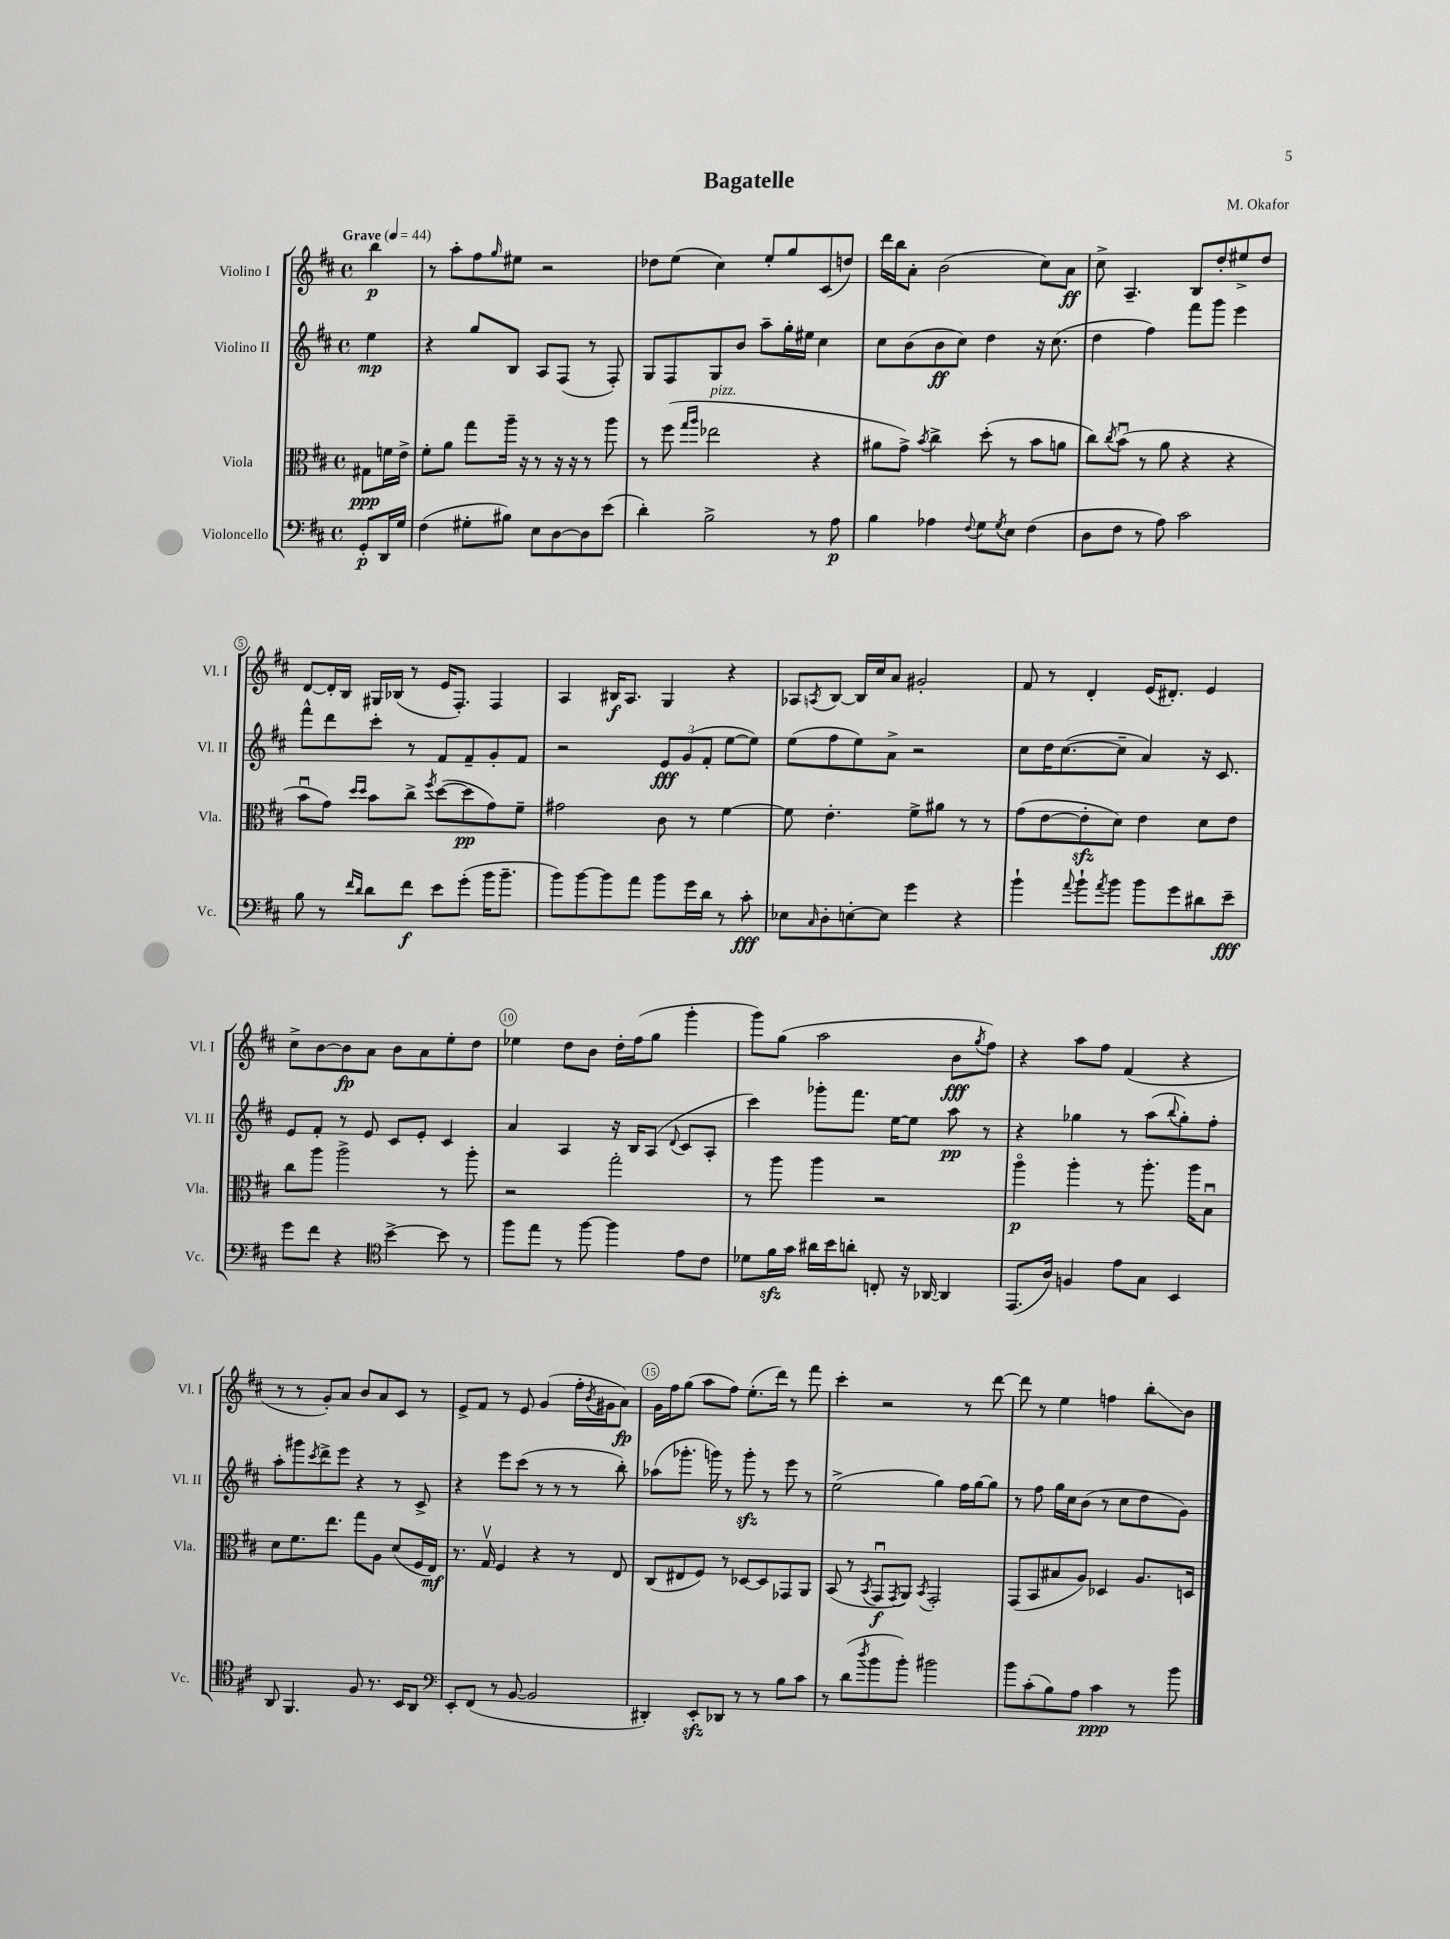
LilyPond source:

\header { title = "Bagatelle" composer = "M. Okafor" }
<<
\new StaffGroup <<
\new Staff = "s0" \with { instrumentName = "Violino I" shortInstrumentName = "Vl. I" } {
    \clef treble \key d \major \defaultTimeSignature \time 4/4 \partial 4 \tempo "Grave" 4 = 44
    b''4\p |
    r8 a''8-. fis''8 \grace { g''16 } eis''8 r2 |
    des''8 e''8( cis''4) e''8-. g''8 cis'8( d''8) |
    d'''16 b''16 a'8-. b'2( cis''8) a'8\ff |
    cis''8-> a4.-- b8 d''8-. eis''8-> d''8 |
    d'8~ d'16-. b16 gis16 bes16( r8 e'16 fis8.-.) fis4 |
    a4 bis16\f a8. g4 r4 |
    aes8 \acciaccatura { a8 } b8~ b16 cis''16 a'8 gis'2-. |
    fis'8 r8 d'4-. e'16( dis'8.-.) e'4 |
    cis''8-> b'8~ b'8\fp a'8 b'8 a'8 e''8-. d''8 |
    ees''4 d''8 b'8 d''16-. fis''16( g''8 g'''4-. |
    g'''8) g''8( a''2 b'8\fff \acciaccatura { g''8 } fis''8) |
    r4 a''8 fis''8 fis'4( r4 |
    r8 r8 g'8-.) a'8 b'8 a'8 cis'8 r8 |
    e'8-> fis'8 r8 e'8 g'4( fis''16-. \acciaccatura { b'8 } gis'16 a'8\fp) |
    g'16 fis''16 g''8( a''8 fis''8) e''8.-.( d'''16) r8 fis'''8 |
    cis'''4-. r2 r8 d'''8~ |
    d'''8 r8 e''4 f''4 b''8-.\glissando b'8 \bar "|." |
}
\new Staff = "s1" \with { instrumentName = "Violino II" shortInstrumentName = "Vl. II" } {
    \clef treble \key d \major \defaultTimeSignature \time 4/4 \partial 4
    e''4\mp |
    r4 g''8 b8 a8 fis8( r8 fis8-.) |
    g8 fis8 g8 b'8 a''8-- g''16-. eis''16 cis''4 |
    cis''8 b'8( b'8\ff cis''8) d''4 r16 cis''8.( |
    d''4 fis''4) fis'''8 g'''8 e'''4 |
    fis'''8-^ d'''8 cis'''8-. r8 fis'8 fis'8-- g'8-. fis'8 |
    r2 \tuplet 3/2 { e'8\fff g'8( fis'8-. } e''8~ e''8) |
    e''8( fis''8 e''8) a'8-> r2 |
    cis''8 d''16 cis''8.~( cis''8-- a'4) r16 cis'8. |
    e'8 fis'8-. r8 e'8 cis'8 e'8-. cis'4 |
    a'4 a4 r16 b16 a8( \appoggiatura { d'8 } cis'8 a8-. |
    cis'''4) ges'''8-. fis'''8. e''16~ e''8 a''8\pp r8 |
    r4 ges''4 r8 a''8( \appoggiatura { b''8 } ges''8-.) fis''8-. |
    a''8-. gis'''8 \acciaccatura { cis'''8 } d'''8-> e'''8 r4 r8 cis'8-> |
    r4 e'''8 cis'''8( r8 r8 r8 b''8-.) |
    aes''8( ges'''8.-. g'''16) r8 g'''8-.\sfz r8 e'''8 r8 |
    e''2->( g''4) fis''16 g''16~ g''8 |
    r8 fis''8 g''16 cis''16 b'8( r8 cis''8 d''8 g'8) \bar "|." |
}
\new Staff = "s2" \with { instrumentName = "Viola" shortInstrumentName = "Vla." } {
    \clef alto \key d \major \defaultTimeSignature \time 4/4 \partial 4
    gis8\ppp f'16 e'16-> |
    fis'8-. a'8 g''8 a''16-- r16 r8 r16 r16 r8 a''8 |
    r8 fis''8( \grace { g''16 a''16 } ees''2^\markup { \italic "pizz." } r4 |
    ais'8 g'8->) \acciaccatura { b'8 } cis''4-> d''8-.( r8 b'8 a'8 |
    cis''8) \acciaccatura { cis''8 } b'8\downbow( r8 a'8 r4 r4 |
    b'8\downbow g'8) \grace { d''16 d''16 } b'8 cis''8-> \acciaccatura { fis''8 } d''8~( d''8\pp g'8) fis'8-- |
    gis'2 cis'8 r8 fis'4~ |
    fis'8 e'4.-. fis'8-> ais'8 r8 r8 |
    g'8( e'8~ e'8-.\sfz d'8) e'4 d'8 e'8 |
    cis''8 a''8 a''2-> r8 a''8-. |
    r2 g''2-. |
    r8 a''8 a''4 r2 |
    a''4\flageolet\p a''4-. r8 a''8.-. a''16 b8\downbow |
    d'8 fis'8. e''8. g''8 a8 d'8( fis16 e16\mf) |
    r8. g16\upbow fis4 r4 r8 e8 |
    cis8( eis8 fis8) r8 des8~ des8 ges,8 a,8 |
    b,8( r8 \acciaccatura { b,8 } g,8\downbow\f \acciaccatura { g,8 } a,8) \acciaccatura { b,8 } g,2-. |
    g,8( b,8 bis8 a8) des4 a8. d16 \bar "|." |
}
\new Staff = "s3" \with { instrumentName = "Violoncello" shortInstrumentName = "Vc." } {
    \clef bass \key d \major \defaultTimeSignature \time 4/4 \partial 4
    g,8-.\p d,16 g16 |
    fis4( gis8-. bis8) e8 d8~ d8 e'8( |
    d'4-.) b2-> r8 a8\p |
    b4 aes4 \appoggiatura { fis8 } g8 \acciaccatura { g8 } e8 fis4( |
    d8 fis8 r8 a8) cis'2 |
    b8 r8 \grace { fis'16 d'16 } d'8 fis'8\f e'8 g'8-.( b'16 b'8.-- |
    b'8) b'8~ b'8 a'8 b'8 g'16 d'16 r8 cis'8-.\fff |
    ees8 \grace { cis16 } d8-. e8~-. e8 g'4 r4 |
    b'4-! \appoggiatura { a'8 } b'8-! \acciaccatura { a'8 } b'8 b'8 g'8 dis'8 e'8--\fff |
    g'8 fis'8 r4 \clef tenor b'4~-> b'8 r8 |
    fis''8 e''8 r8 fis''8~ fis''4 e'8 cis'8 |
    des'8 fis'16\sfz g'16 ais'16 b'16 a'8-. c8-. r16 aes,16~ aes,4 |
    e,8.( a16) f4 e'8 g8 b,4 |
    a,8 fis,4. fis8 r8. b,16 a,8 |
    \clef bass e,8-. fis,8( r8 b,8~ b,2 |
    dis,4-.) e,8-.\sfz des,8 r8 r8 b8 cis'8 |
    r8 d'8( \acciaccatura { d''8 } b'8 b'8-.) bis'2 |
    b'8 cis'8-.( b8) a8 cis'4\ppp r8 b'8 \bar "|." |
}
>>
>>
\layout { \context { \Score \override BarNumber.break-visibility = ##(#f #t #t) barNumberVisibility = #(every-nth-bar-number-visible 5) \override BarNumber.stencil = #(make-stencil-circler 0.1 0.3 ly:text-interface::print) } }
